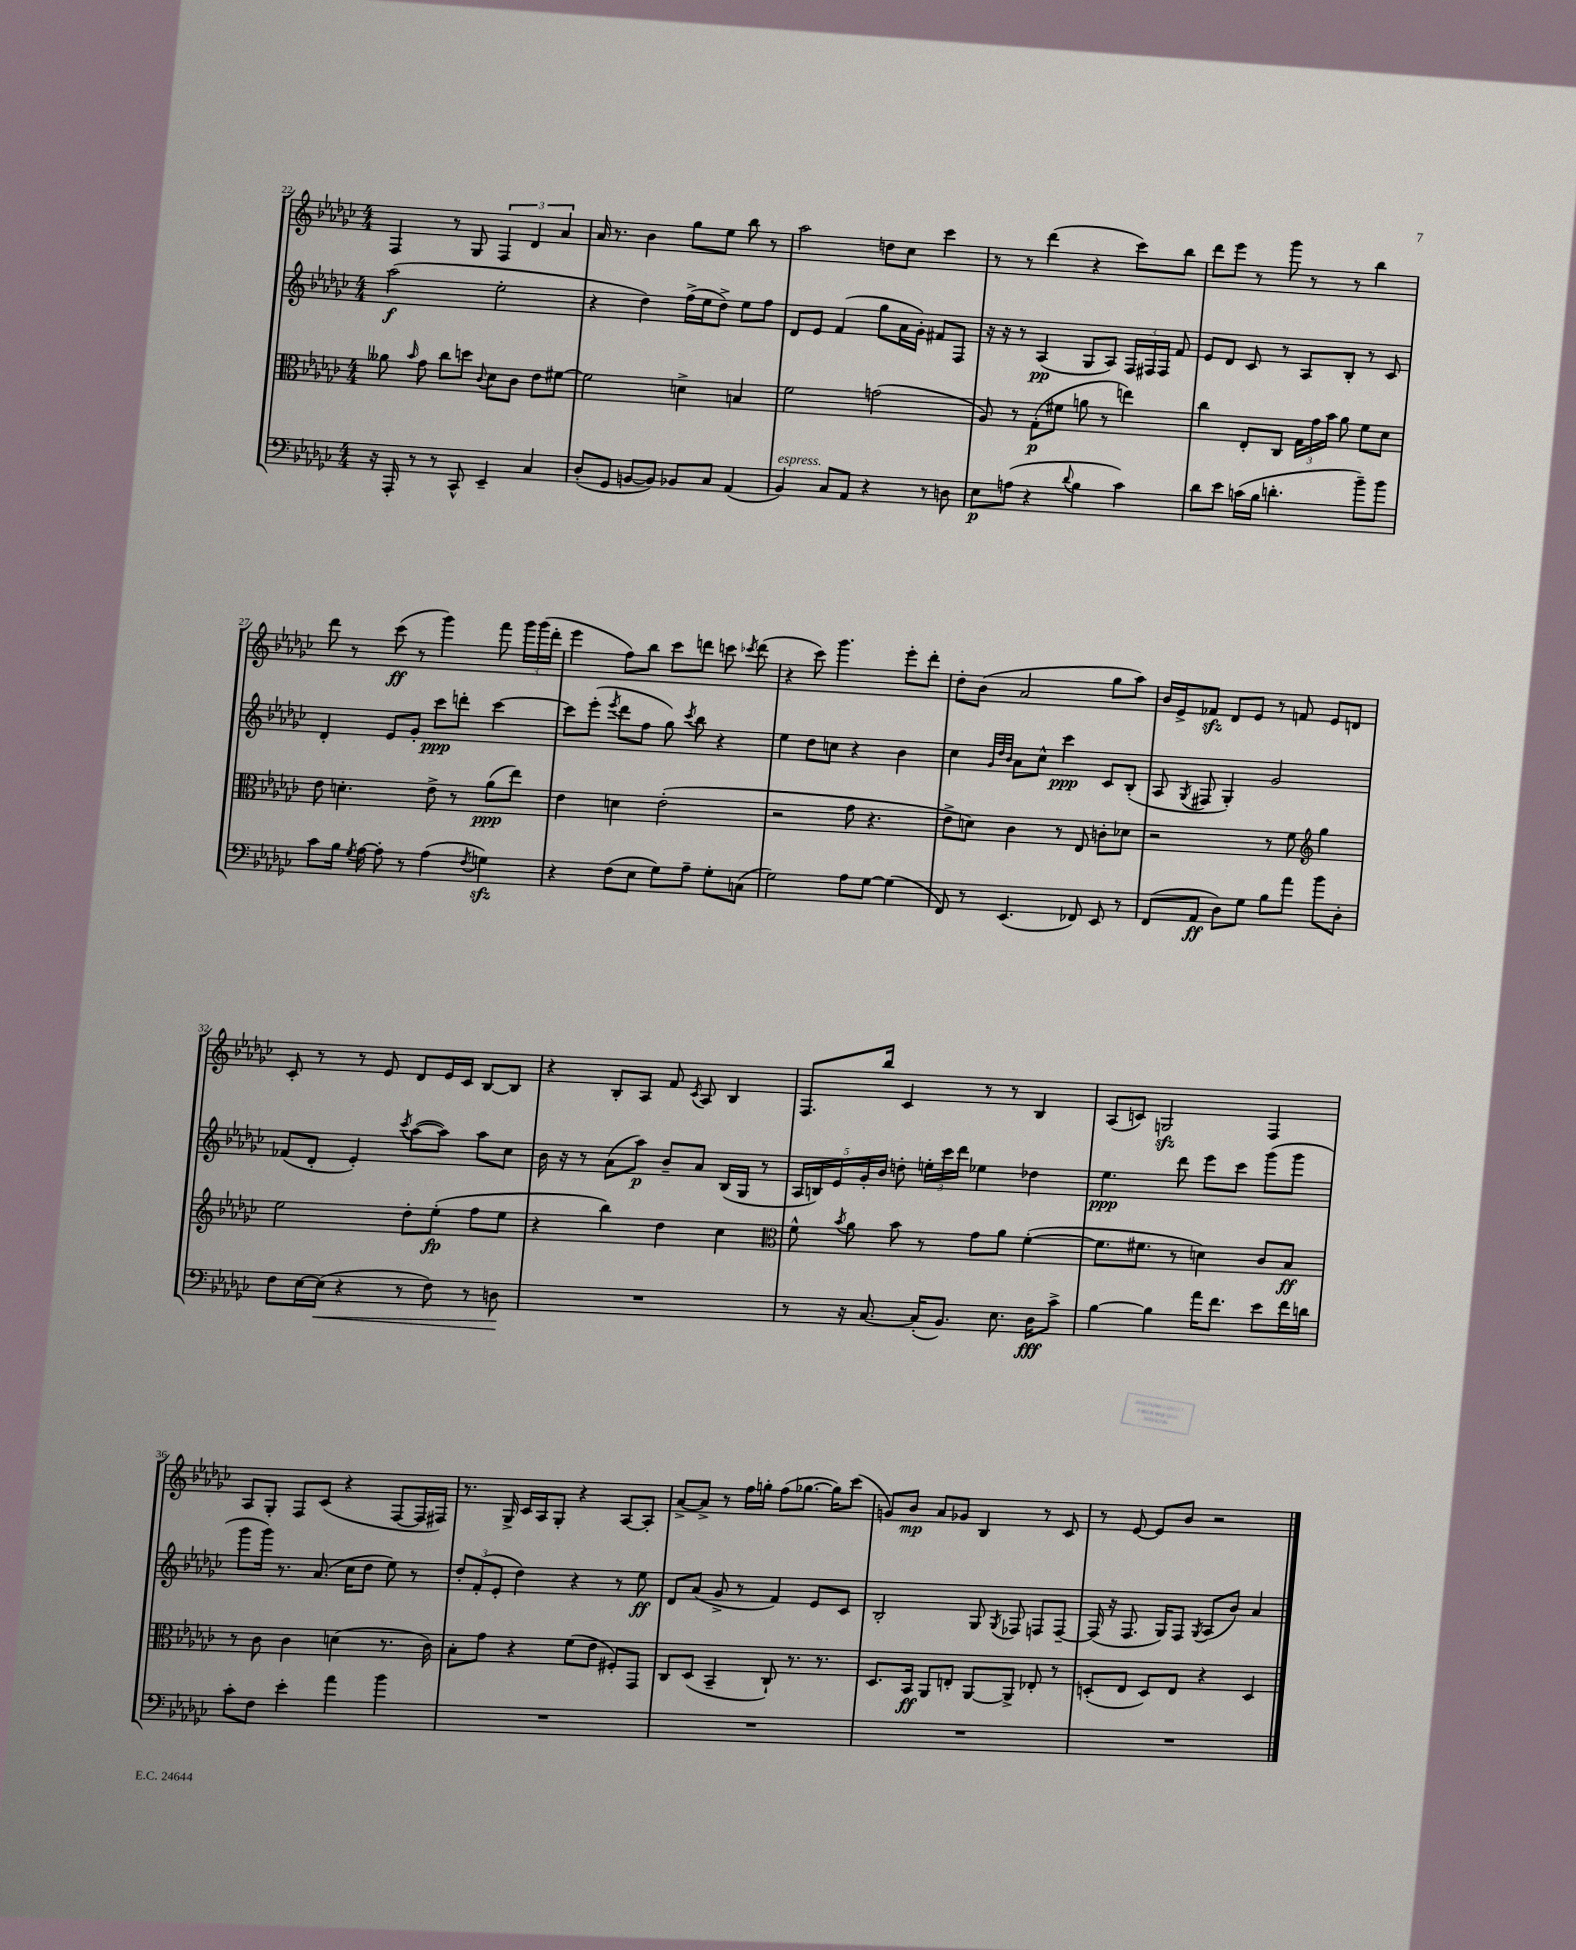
<<
\new StaffGroup <<
\new Staff = "s0" {
    \clef treble \key ges \major \numericTimeSignature \time 4/4
    \autoBeamOff f4 r8 ges8 \tuplet 3/2 { f4 des'4 aes'4 } |
    aes'16 r8. bes'4 ges''8[ ees''8] bes''8 r8 |
    aes''2 d''8[ ces''8] ces'''4 |
    r8 r8 des'''4( r4 ces'''8[) bes''8] |
    des'''8[ ees'''8] r8 ges'''8 r8 r8 bes''4 |
    des'''8 r8 ces'''8\ff( r8 ges'''4) f'''8 \tuplet 3/2 { ges'''16[ ges'''16( des'''16]-. } |
    ees'''4 f''8[) bes''8] ces'''8[ d'''8] c'''8 \acciaccatura { ces'''8 } d'''8( |
    r4 ces'''8) ges'''4. ees'''8[-. des'''8]-. |
    des''8[-. bes'8]( aes'2 ges''8[ aes''8]) |
    bes'16[ ees'16-> fes'8]\sfz des'8[ ees'8] r8 f'8 ees'8[ d'8] |
    ces'8-. r8 r8 ees'8 des'8[ ees'16 ces'16] bes8[~ bes8] |
    r4 bes8[-. aes8] f'8 \acciaccatura { ces'8 } aes8 bes4 |
    f8.[ bes''16] ces'4 r8 r8 bes4 |
    aes8[( c'8]) g2\sfz f4 |
    aes8[ ges8]-. f8[ ces'8]( r4 f8[~ f16 fis16]) |
    r8. ges16-> ces'16[ aes16 ges8]-. r4 aes8[~ aes8]-. |
    aes'8[~-> aes'8]-> r8 f''16[ g''16]-. f''8[( ges''8.]~ ges''16[) ces'''8]( |
    g'8[) bes'8]\mp aes'8[ ges'8] bes4 r8 ces'8 |
    r8 ees'8~ ees'8[ bes'8] r2 \bar "|." |
}
\new Staff = "s1" {
    \clef treble \key ges \major \numericTimeSignature \time 4/4
    \autoBeamOff aes''2\f( ees''2-. |
    r4 des''4) f''16[->( ees''16 des''8]->) ees''8[ f''8] |
    des'8[ ees'8] f'4( ges''8[ aes'16 ges'16]-.) fis'8[ f8] |
    r16 r16 r8 aes4\pp( ges8[ aes8]) \tuplet 3/2 { f16[ fis16 fis16] } f'8 |
    ees'8[ des'8] ces'8 r8 aes8[ bes8]-. r8 ces'8 |
    des'4-. ees'8[ ges'8]-. ces'''8[\ppp d'''8]-. ces'''4~ |
    ces'''8[ ees'''8]-.( \acciaccatura { ees'''8 } des'''8[ f''8] ges''8) \acciaccatura { ces'''8 } bes''8 r4 |
    ees''4 des''8[ c''8] r4 bes'4 |
    ces''4 \grace { ges'32[ des''32 bes'32] } aes'8[ ces''8]-^ ces'''4\ppp ces'8[ bes8]-.( |
    aes8 \acciaccatura { ges8 } fis8 ges4-.) ges'2 |
    fes'8[( des'8]-. ees'4-.) \acciaccatura { ces'''8 } aes''8[~( aes''8]) aes''8[ ces''8] |
    bes'16 r16 r8 aes'8[( aes''8]\p) bes'8[-- aes'8] bes16[( ges16] r8 |
    \tuplet 5/4 { aes16[ b16) ees'16 ges'16-. bes'16] } d''8-. \tuplet 3/2 { e''16[-. ces'''16 des'''16] } ees''4 des''4 |
    ees''4.\ppp des'''8 ees'''8[ ces'''8] ges'''8[( ges'''8] |
    ges'''8[ ges'''16]) r8. aes'8.( ces''16[ des''8] ees''8) r8 |
    \tuplet 3/2 { des''8[-. f'8-.( ees'8]-. } des''4) r4 r8 ees''8\ff |
    des'8[ aes'8]( ges'8-> r8 f'4) ees'8[ ces'8] |
    bes2-. ges8 \acciaccatura { ges8 } fes8 f8[ f8]~-- |
    f16( r16 f8. ges16[) f8] \acciaccatura { ges8 } aes8[( bes'8]) aes'4 \bar "|." |
}
\new Staff = "s2" {
    \clef alto \key ges \major \numericTimeSignature \time 4/4
    \autoBeamOff aeses'8 \grace { bes'16 } ges'8 ces''8[ d''8] \appoggiatura { ces'8 } des'8[ ces'8] ees'8[ fis'8]~ |
    fis'2 d'4-> b4 |
    f'2 g'2( |
    aes8) r8 ges8[-.\p( fis'8] a'8 r8 e''4) |
    ces''4 ees8[-. ces8] \tuplet 3/2 { ges16[ ges'16 bes'16] } aes'8 f'8[ des'8] |
    ees'8 d'4.-. ees'8-> r8 aes'8[\ppp( ees''8]) |
    ees'4 d'4 ees'2-.( |
    r2 ges'8 r4. |
    ees'8[-> d'8]) ces'4 r8 ees8 c'8[-. des'8] |
    r2 r8 f'8 \clef treble ges''4 |
    ees''2 des''8[-. ees''8]-.\fp( f''8[ ees''8] |
    r4 bes''4) des''4 ces''4 |
    \clef alto f'8-^ \acciaccatura { bes'8 } aes'8 bes'8 r8 ges'8[ aes'8] f'4~-.( |
    f'8.[ fis'8.] r8 d'4) ces'8[ bes8]\ff |
    r8 ces'8 ces'4 d'4( r8. ces'16) |
    bes8[-. ges'8] r4 f'8[( ees'8] fis8[-.) ges,8] |
    ces8[ des8]( bes,4-- ces8-!) r8. r8. |
    des8.[ bes,16]\ff aes,8[ e8]-. aes,8[~ aes,8]-> ees8-. r8 |
    d8[-.( ees8] d8[) ees8] r4 d4 \bar "|." |
}
\new Staff = "s3" {
    \clef bass \key ges \major \numericTimeSignature \time 4/4
    \autoBeamOff r16 aes,,16-. r8 r8 ces,8-^ ees,4-- ces4 |
    des8[-.( ges,8] b,8[~ b,8]) bes,8[ ces8] aes,4( |
    bes,4^\markup { \italic "espress." }) ces8[ aes,8] r4 r8 d8 |
    ees8[\p a8]( r4 \appoggiatura { des'8 } bes4 ces'4) |
    des'8[ ees'8] c'16[( bes16] d'4.-. bes'8[--) bes'8] |
    ces'8[ bes16] \acciaccatura { ges8 } aes16~ aes8-. r8 aes4( \acciaccatura { f8 } g4\sfz) |
    r4 f8[( ees8] ges8[) aes8]-- ges8[-. c8]( |
    ges2) aes8[ ges8]~ ges4( |
    f,8) r8 ees,4.( fes,8) ees,8 r8 |
    f,8[( aes,8]\ff des8[) ges8] bes8[ aes'8] bes'8[ des8]-. |
    f8[ ees16~ ees16]\<( r4 r8 f8) r8 d8\! |
    R1 |
    r8 r16 ces8.~ ces16[-.( bes,8.]) ees8. des16[\fff ces'8]-> |
    bes4~ bes4 aes'16[ f'8.] ees'8[ f'16 d'16] |
    ces'8[-. f8] ees'4-. aes'4 bes'4 |
    R1 |
    R1 |
    R1 |
    R1 \bar "|." |
}
>>
>>
\layout { \context { \Score currentBarNumber = #22 } }
